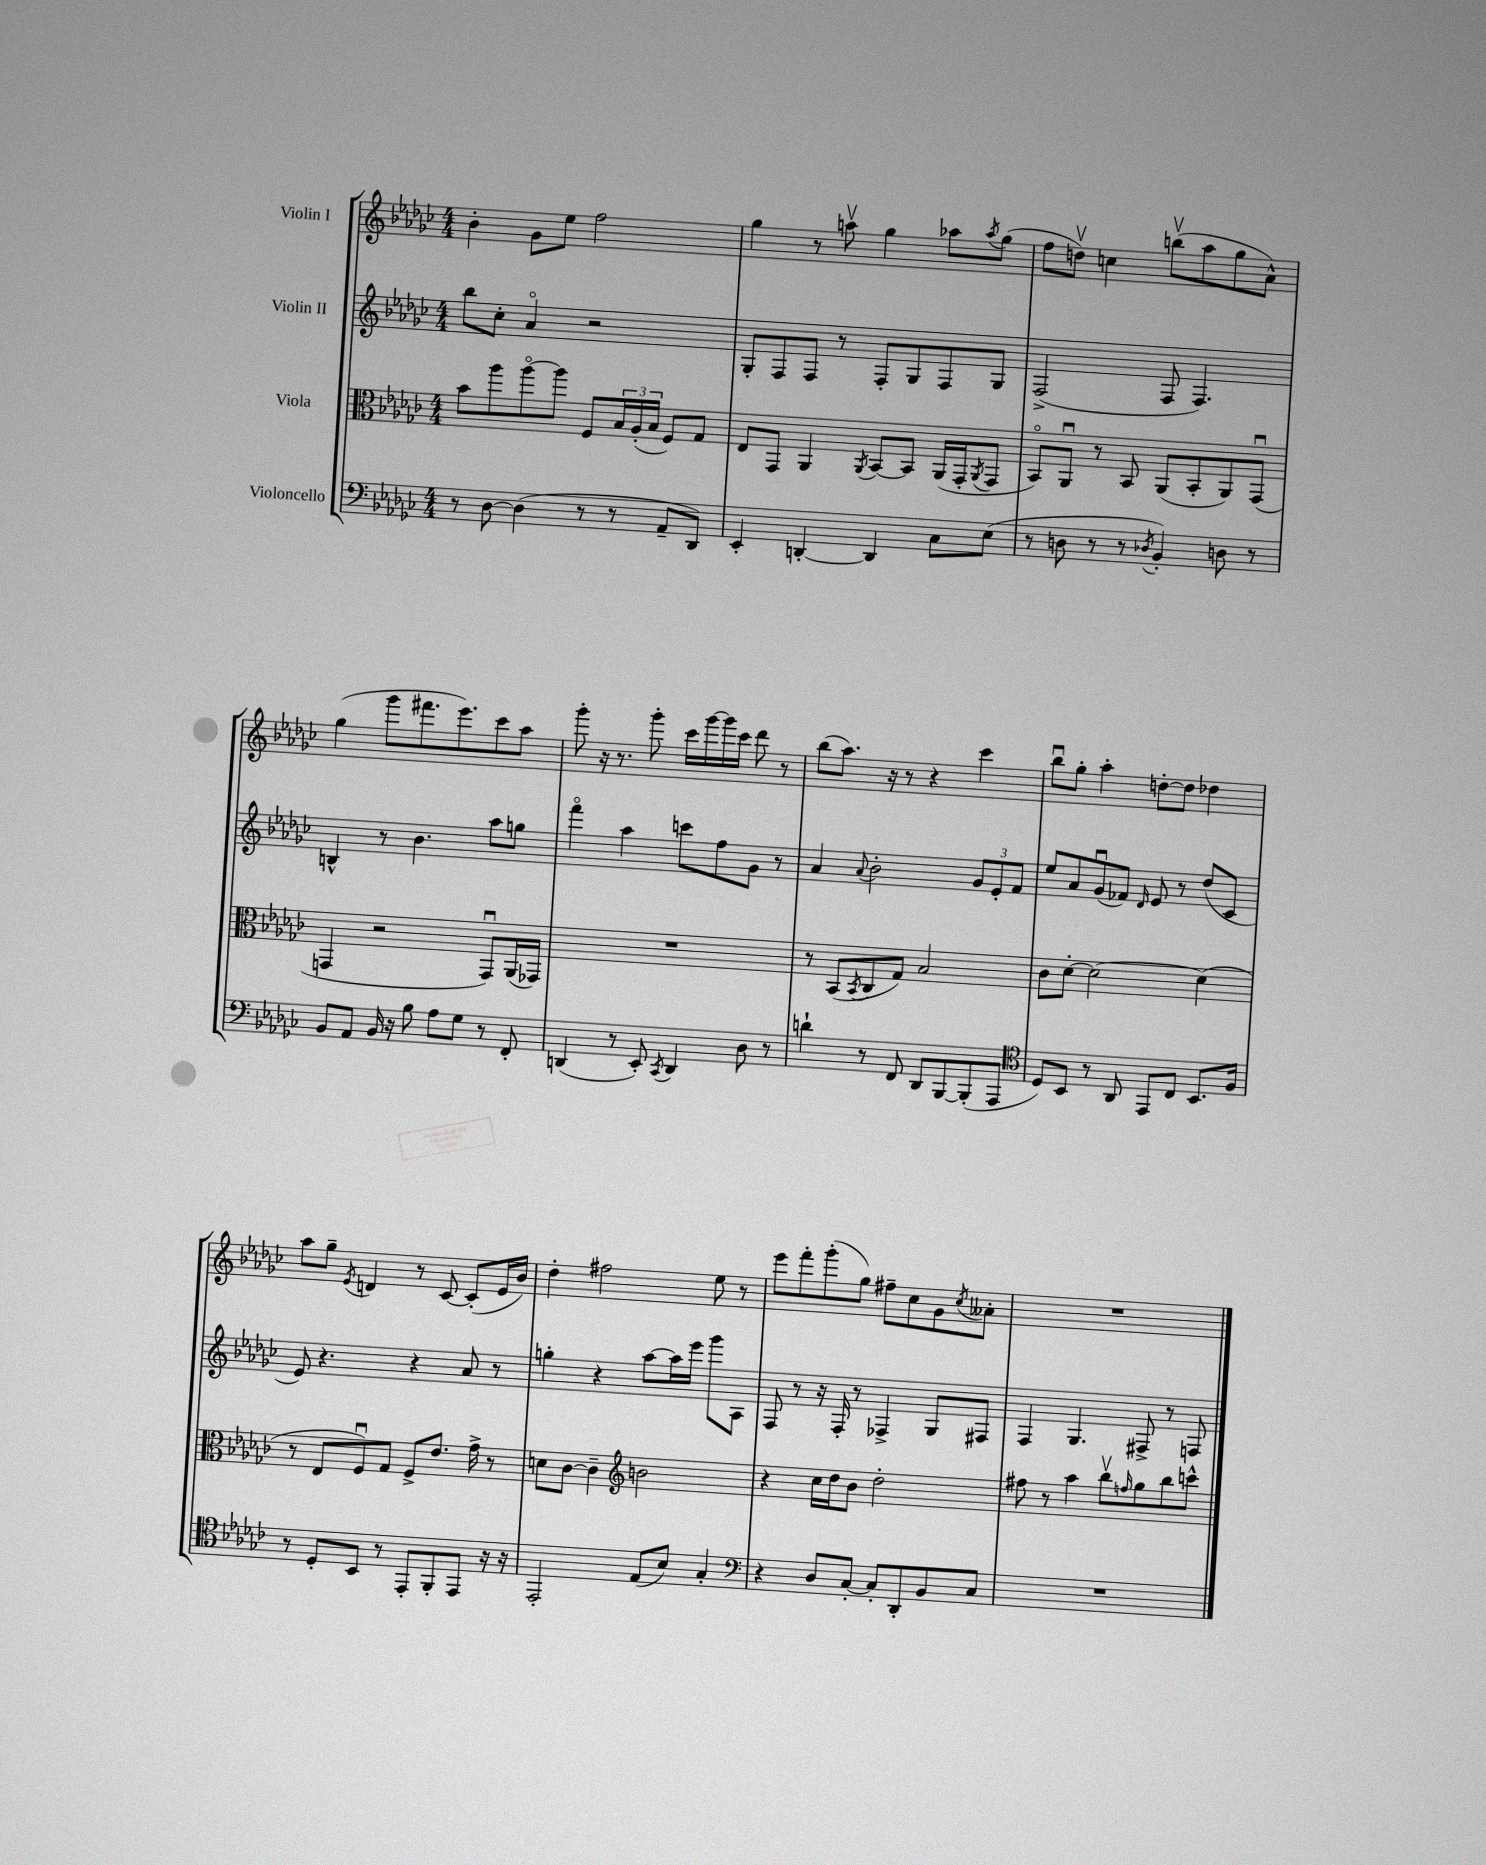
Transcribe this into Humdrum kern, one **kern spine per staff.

**kern	**kern	**kern	**kern
*staff4	*staff3	*staff2	*staff1
*clefF4	*clefC3	*clefG2	*clefG2
*k[b-e-a-d-g-c-]	*k[b-e-a-d-g-c-]	*k[b-e-a-d-g-c-]	*k[b-e-a-d-g-c-]
*M4/4	*M4/4	*M4/4	*M4/4
8r	8b-	8bb-	4b-'
[8D-	8aa-	8cc-'	.
(4D-]	[8aa-o	4a-o	8g-
.	8aa-]	.	8ee-
8r	8F	2r	2ff
8r	24B-	.	.
.	(24A-'	.	.
.	24B-	.	.
8AA-~	8F)	.	.
8DD-)	8G-	.	.
=	=	=	=
4EE-'	8E-	8G-'	4gg-
.	8GG-	8F	.
[4DD'	4AA-	8F	8r
.	.	8r	8aav
.	8qAA-	.	.
4DD]	[8BB-	8F'	4gg-
.	8BB-]	8G-	.
8C-	(16AA-	8F	8aa-
.	16GG-'	.	.
.	8qAA-	.	8qaa-
(8E-	8GG-	8G-	(8gg-
=	=	=	=
8r	8BB-o)	(2F^	8ff
8D	8AA-u	.	8ddv)
8r	8r	.	4cc
8r	8BB-	.	.
8qD-	.	.	.
4BB-')	(8AA-	8F	(8bbv
.	8BB-'	4.F)	8aa-
8D	8AA-)	.	8gg-
8r	(8GG-u	.	8a-^^)
=	=	=	=
8BB-	4GG	4B^^	(4gg-
8AA-	.	.	.
16BB-	2r	8r	8ggg-
16r	.	.	.
8B-	.	4.b-	8.fff#
8A-	.	.	.
.	.	.	8.eee-)
8G-	.	.	.
8r	8GGu)	8aa-	8ccc-
8FF'	(16AA-	8gg	8aa-
.	16GG-)	.	.
=	=	=	=
(4DD	1r	4fffo	8ggg-'
.	.	.	16r
.	.	.	8.r
8r	.	4aa-	.
8EE-')	.	.	8ggg-'
8qCC-	.	.	.
4DD	.	8ccc	16ccc-
.	.	.	[16ggg-
.	.	8ff	16ggg-]
.	.	.	16ccc-
8D-	.	8g-	8ddd-
8r	.	8r	8r
=	=	=	=
4d`	8r	4a-	(8bb-
.	(8BB-	.	8.aa-)
.	8qBB-	8qqa-	.
8r	8C-	2b-'	.
.	.	.	16r
8FF	8G-)	.	8r
8DD-	2B-	.	4r
[8BBB-	.	.	.
(8BBB-']	.	12g-	4ccc-
.	.	12e-'	.
8AAA-	.	.	.
.	.	12f	.
=	=	=	=
*clefC4	*	*	*
8D-)	8c-	8ee-	8bb-u
8BB-	[8d-'	8a-	8gg-'
8r	2d-_	(8g-u	4aa-'
8AA-	.	8f-)	.
.	.	16qqd-	.
8EE-	.	8e-	[8dd'
8C-	.	8r	8dd]
8.BB-	(4d-]	(8dd-	4dd-
.	.	8c-	.
16F	.	.	.
=	=	=	=
8r	8r	8e-)	8aa-
8D-'	8E-	4.r	8gg-~
.	.	.	8qe-
8BB-	8Fu)	.	4d
8r	8G-	.	.
8EE-'	8F^	4r	8r
8FF'	8.e-	.	[8c-
8EE-	.	8a-	(8c-']
.	16g-^	.	.
16r	8r	8r	16e-
16r	.	.	16b-)
=	=	=	=
2EE-'	8d	4gg'	4dd-'
.	[8c-	.	.
.	4c-~]	4r	2ff#
*	*clefG2	*	*
(8E-	2b	[8aa-	.
8B-)	.	16aa-]	.
.	.	16eee-	.
4G-'	.	8ggg-	8ee-
.	.	8A-	8r
=	=	=	=
*clefF4	*	*	*
4r	4r	8F	8eee-
.	.	8r	8fff'
8D-	16cc-	16r	(8ggg-'
.	16dd-	16F'	.
[8C-'	8b-	8r	8gg-)
8C-']	2dd-'	4F-^	8ff#~
8DD-'	.	.	8cc-
8BB-	.	8G-	8g-
.	.	.	8qcc-
8C-	.	8F#	8a--'
=	=	=	=
1r	8ff#	4F	1r
.	8r	.	.
.	4aa-	4.G-	.
.	8bb-v	.	.
.	16qqff	.	.
.	8gg-	8F#^	.
.	8bb-	8r	.
.	8ccc^^	8F	.
==	==	==	==
*-	*-	*-	*-
